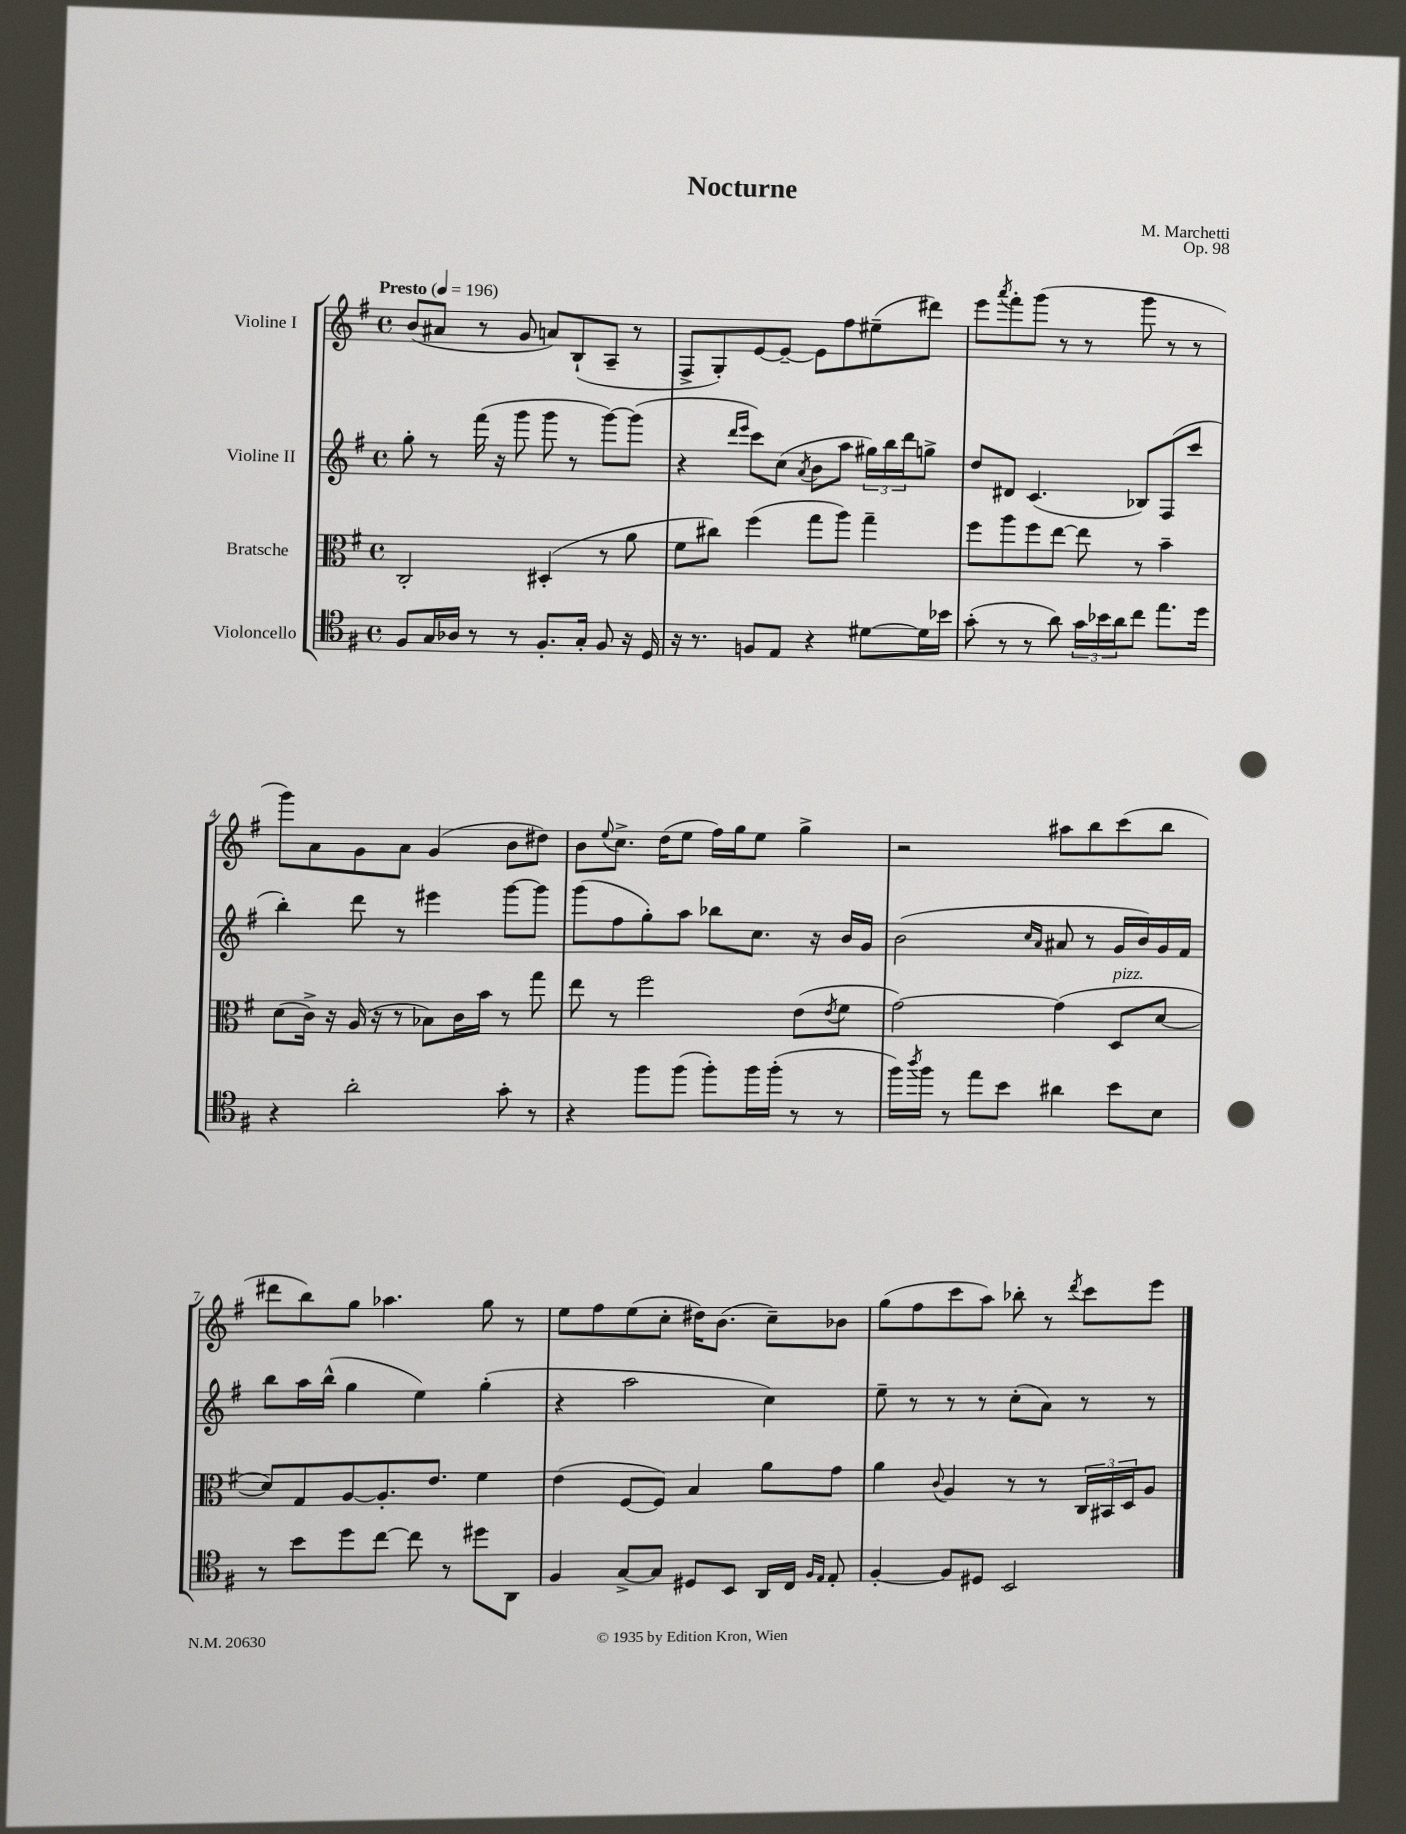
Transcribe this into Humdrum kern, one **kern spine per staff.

**kern	**kern	**kern	**kern
*part4	*part3	*part2	*part1
*staff4	*staff3	*staff2	*staff1
*I"Violoncello	*I"Bratsche	*I"Violine II	*I"Violine I
*clefC4	*clefC3	*clefG2	*clefG2
*k[f#]	*k[f#]	*k[f#]	*k[f#]
*M4/4	*M4/4	*M4/4	*M4/4
*met(c)	*met(c)	*met(c)	*met(c)
*MM196	*MM196	*MM196	*MM196
=1	=1	=1	=1
!	!	!	!LO:TX:a:B:t=Presto
8F#/L	2C'/	8gg'\	(8b/L
16G/L	.	8r	8a#X/J
16A-X/JJ	.	.	.
8r	.	(16fff#\	8r
.	.	16r	.
8r	.	8ggg\	8g/
8.F#'/L	(4D#X'/	8ggg\	8an/L)
.	.	8r	(8B`/
16G'/Jk	.	.	.
8F#/	8r	[8ggg\L)	8A~/J
16r	8a\	(8ggg\J]	8r
16D/	.	.	.
=2	=2	=2	=2
16r	8f#\L	4r	8F#^/L
8.r	.	.	.
.	8cc#X\J)	.	8G'/)
.	.	16qqddd/LL	.
.	.	16qqeee/JJ	.
8Fn/L	(4ff#\	8ccc\L)	[8e/
8E/J	.	(8cc\J	8e~/J_
.	.	8qa/	.
4r	8gg\L	8b\L	8e\L]
.	8aa\J)	8aa\J	8ff#\
[8d#X\L	4gg~\	24gg#X\LL)	(8ee#X~\
.	.	24bb\	.
.	.	24ddd\J	.
16d#\L]	.	8ggn^\J	8ddd#X\J)
16b-X\JJ	.	.	.
=3	=3	=3	=3
(8g'\	8ff#\L	8dd/L	8eee\L
.	.	.	8qaaa/
8r	8aa\	8d#X/J	8fff#'\
8r	8ff#\	(4.c/	(8ggg\J
8a\)	[8ee\J	.	8r
24g\LL	8ee\]	.	8r
24b-X\	.	.	.
24a\J	.	.	.
8cc\J	8r	8B-X/L)	8ggg\
8.ee\L	4b~\	(8F#/	8r
.	.	8ccc/J	8r
16dd\Jk	.	.	.
!!LO:LB:g=z
=4	=4	=4	=4
4r	(8d\L	4bb'\)	8ggg\L)
.	16c^\Jk)	.	8a\
.	16r	.	.
2a'\	(16A/	8ddd\	8g\
.	16r	.	.
.	8r	8r	8a\J
.	8B-X\L)	4eee#X\	(4g/
.	16c\L	.	.
.	16b\JJ	.	.
8g'\	8r	[8ggg\L	8b\L
8r	8gg\	8ggg\J]	8dd#X\J)
=5	=5	=5	=5
4r	8ee\	(8ggg\L	8b\L
.	.	.	8qqee/
.	8r	8ff#\	8.cc^\J
8ff#\L	2ff#\	8gg'\)	.
.	.	.	(16dd\KL
(8ff#\J	.	8aa\J	8ee\J
8ff#'\L)	.	8bb-X\L	16ff#\LL)
.	.	.	16gg\J
16ff#\L	.	8.cc\J	8ee\J
(16ff#'\JJ	.	.	.
8r	(8e\L	.	4gg^\
.	.	16r	.
.	8qe/	.	.
8r	8f#\J	16b/LL	.
.	.	16g/JJ	.
=6	=6	=6	=6
16ff#\LL)	[2g\)	(2b\	2r
8qaa/	.	.	.
16ff#\JJ	.	.	.
8r	.	.	.
8ee\L	.	.	.
8b\J	.	.	.
.	.	16qqcc/LL	.
.	.	16qqa/JJ	.
4a#X\	(4g\]	8a#X/	8aa#X\L
.	.	8r	8bb\
!	!LO:TX:a:i:t=pizz.	!	!
8b\L	8D/L	16g/LL	(8ccc\
.	.	16b/)	.
8B\J	[8d/J	16g/	8bb\J
.	.	16f#/JJ	.
!!LO:LB:g=z
=7	=7	=7	=7
8r	8d/L])	8bb\L	8ddd#X\L
8b\L	8G/	16aa\L	8bb\)
.	.	(16bb^^\JJ	.
8dd\	[8A/	4gg\	8gg\J
[8cc\J	8.A'/]	.	4.aa-X\
8cc\]	.	4ee\)	.
.	8.e/J	.	.
8r	.	.	.
8dd#X\L	4f#\	(4gg'\	8gg\
8AA\J	.	.	8r
=8	=8	=8	=8
4F#/	(4e\	4r	8ee\L
.	.	.	8ff#\
[8G^/L	[8F#/L	2aa\	(8ee\
8G/J]	8F#/J])	.	8cc'\J
8D#X/L	4B/	.	16dd#X\KL)
.	.	.	(8.b\J
8BB/J	.	.	.
16AA/LL	8a\L	4cc\)	8cc~\L)
16C/JJ	.	.	.
16qqF#/LL	.	.	.
16qqE/JJ	.	.	.
8E'/	8g\J	.	8b-X\J
=9	=9	=9	=9
[4F#'/	4a\	8ee~\	(8gg\L
.	.	8r	8ff#\
.	8qqc/	.	.
8F#/L]	4A/	8r	8ccc\
8D#X/J	.	8r	8aa\J)
2BB/	8r	(8cc'\L	8bb-X'\
.	8r	8a\J)	8r
.	.	.	8qddd/
.	24C/LL	8r	8ccc\L
.	24BB#X/	.	.
.	24D/J	.	.
.	8A/J	8r	8eee\J
==	==	==	==
*-	*-	*-	*-
